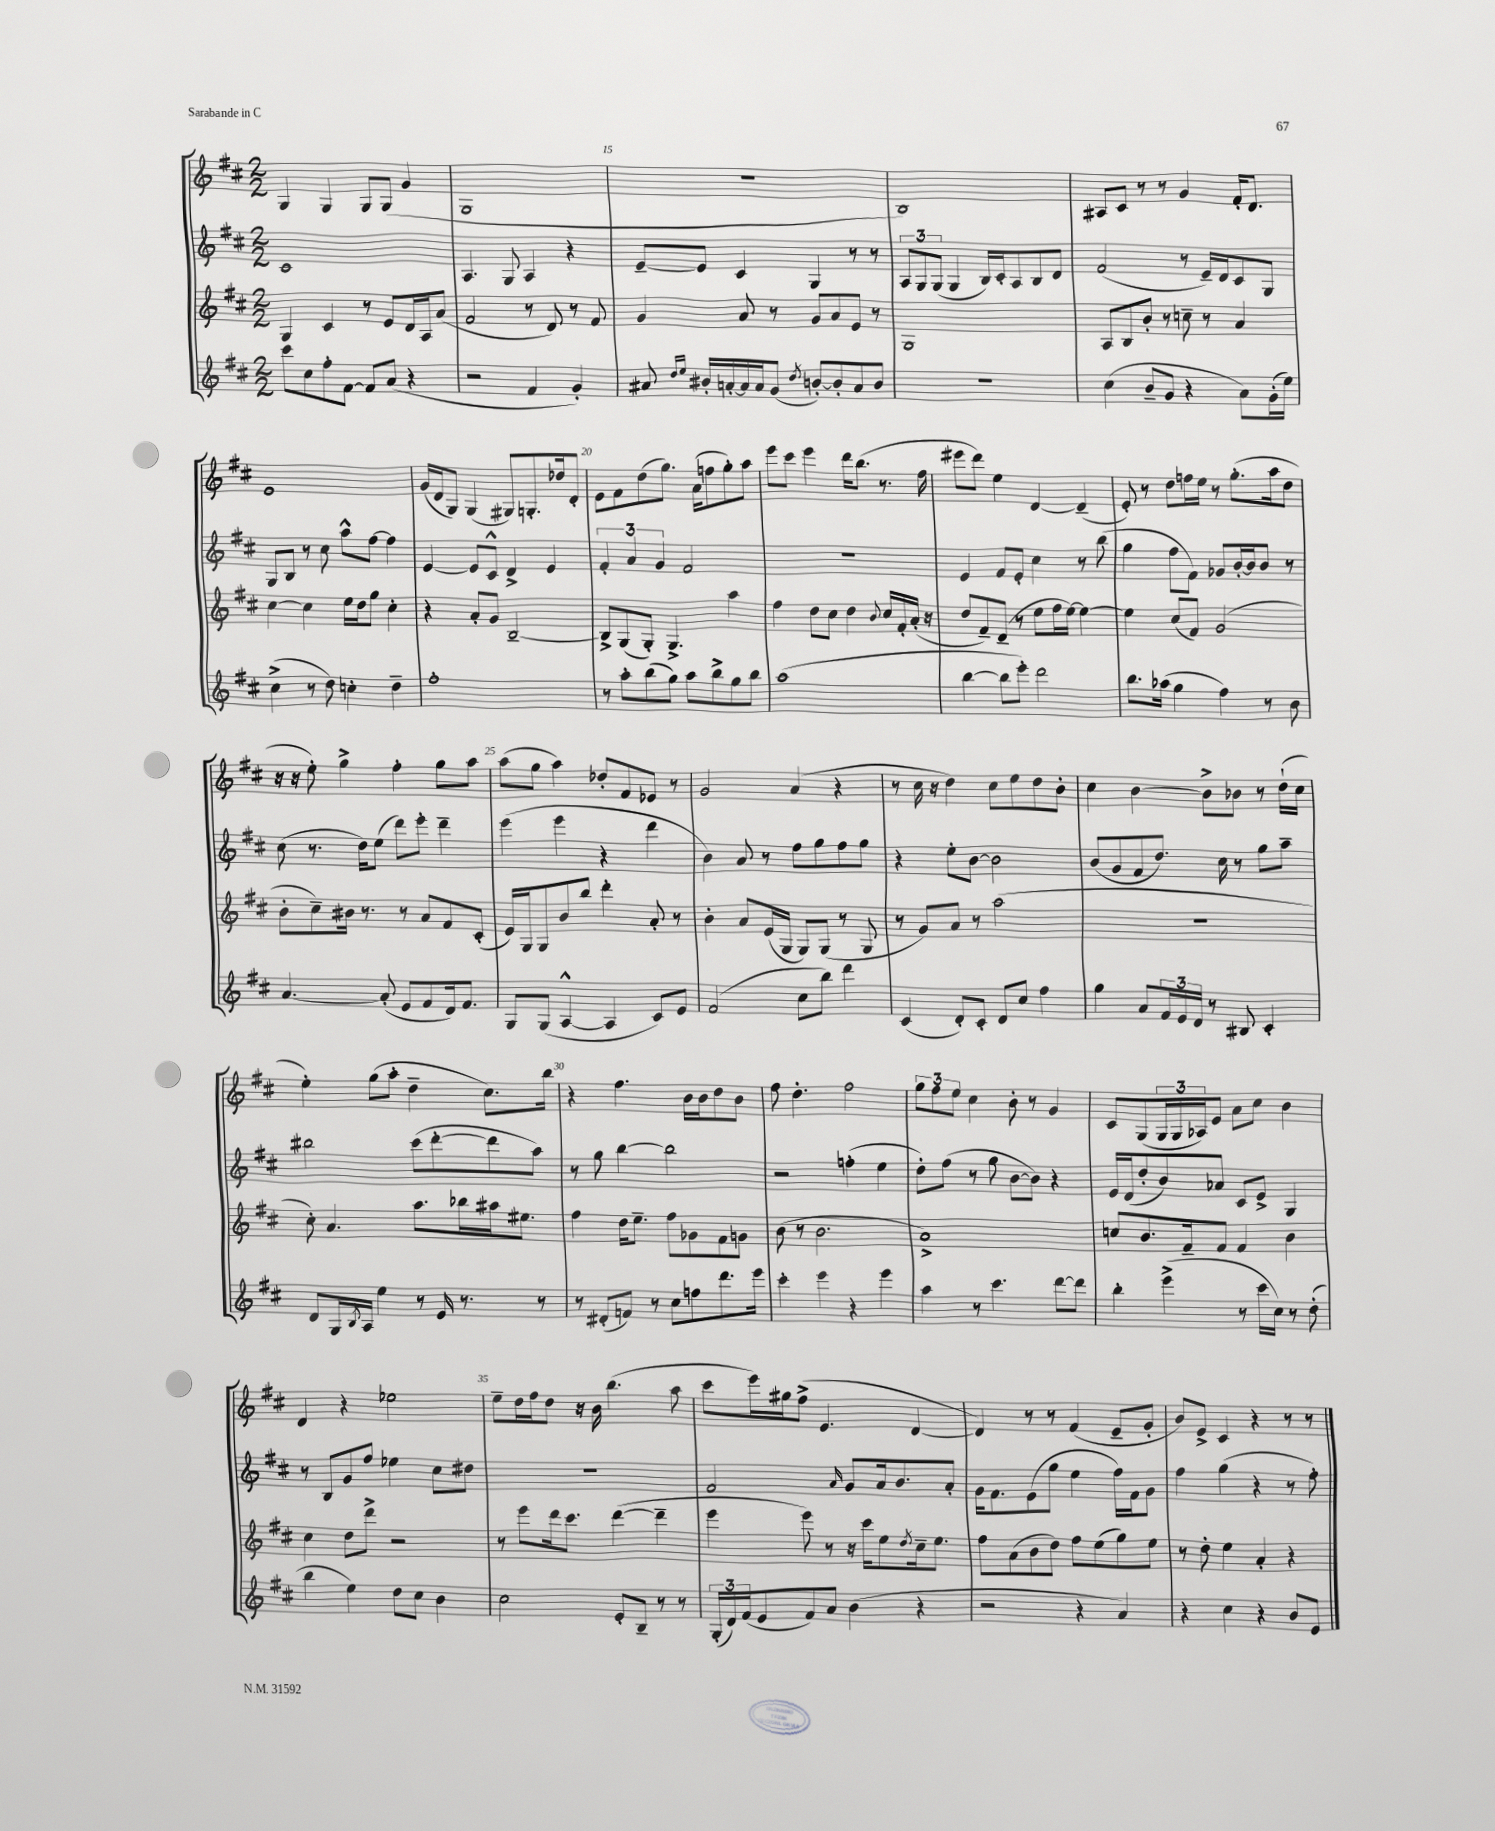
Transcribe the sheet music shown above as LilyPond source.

<<
\new StaffGroup <<
\new Staff = "s0" {
    \clef treble \key d \major \numericTimeSignature \time 2/2
    g4 g4 g8 g8( g'4 |
    g1 |
    r1 |
    b1) |
    ais8 cis'8 r8 r8 g'4 fis'16-. d'8. |
    e'1 |
    g'16( d'16 g8) g4( gis8) g8.-. des''16 d'8-. |
    e'8 fis'8 d''8( g''8.) a'16( f''8 g''8-.) a''8 |
    e'''8 cis'''8 e'''4 d'''16 b''8.( r8. fis''16 |
    eis'''8 d'''8) e''4 d'4~ d'4--( |
    e'8-.) r8 d''8 f''16 e''16 r8 g''8.-.( a''16 d''8 |
    r16 r16 e''8-.) g''4-> fis''4-. g''8 a''8 |
    a''8( g''8 a''4) des''8-. fis'8 ees'8 r8 |
    g'2 a'4( r4 |
    r8 cis''16 r16 d''4) cis''8 e''8 d''8 b'8-. |
    cis''4 b'4~ b'8-> bes'8 r8 d''16-!( cis''16 |
    e''4-.) g''8( a''8-. d''4-- cis''8.) b''16 |
    r4 fis''4. b'16 b'16 d''8 b'8 |
    fis''8 d''4.-. fis''2 |
    \tuplet 3/2 { g''8 fis''8 e''8 } cis''4 b'8-. r8 g'4 |
    cis'8 g8( \tuplet 3/2 { g16 g16 aes16) } e'8 a'8 cis''8 b'4 |
    d'4 r4 ees''2 |
    e''8-- d''16 fis''16 d''8 r16 b'16 b''4.( a''8 |
    cis'''8 e'''16) gis''16 fis''8->( e'4. d'4~ |
    d'4) r8 r8 fis'4( e'8-- g'8-. |
    b'8) e'8-> cis'4 r4 r8 r8 \bar "|." |
}
\new Staff = "s1" {
    \clef treble \key d \major \numericTimeSignature \time 2/2
    cis'1 |
    a4. g8 a4 r4 |
    e'8~-- e'8 cis'4 g4 r8 r8 |
    \tuplet 3/2 { a8 g8 g8( } g4 b16) cis'16-. a8 b8 d'8 |
    fis'2( r8 e'16--) d'16 cis'8 g8 |
    g8 b8 r8 cis''8 a''8-^ fis''8~ fis''4 |
    e'4~ e'8 cis'8-^ d'4-> e'4 |
    \tuplet 3/2 { fis'4-. a'4 g'4 } fis'2 |
    R1 |
    e'4 fis'8 e'8-. cis''4 r8 b''8( |
    g''4 fis''8 fis'8) ges'8 b'16~-. b'16 b'8 r8 |
    cis''8( r8. d''16) e''8( d'''8) e'''8-. d'''4-- |
    e'''4( e'''4 r4 d'''4 |
    b'4) a'8 r8 fis''8 g''8 fis''8 g''8 |
    r4 e''8-. b'8~ b'2 |
    b'8( g'8 fis'8 d''8.) cis''16 r8 g''8 a''8-- |
    bis''2 cis'''8( d'''8~-. d'''8 a''8) |
    r8 g''8 b''4~ b''2 |
    r2 f''4-.( e''4 |
    d''8-.) fis''8( r8 g''8 b'8~ b'8) r4 |
    e'16 d'16( d''8-. b'8) aes'8 cis'8 e'8-> g4 |
    r8 b8 g'8 fis''8 ees''4 cis''8 dis''8 |
    R1 |
    fis'2 \grace { a'16 } g'8 a'16 b'8. a'8-. |
    g'16 fis'8. e'8( g''8 e''4 fis''16) fis'16 g'8 |
    fis''4 g''4( r4 r8 fis''8-.) \bar "|." |
}
\new Staff = "s2" {
    \clef treble \key d \major \numericTimeSignature \time 2/2
    g4 cis'4 r8 e'8 d'16 a16 a'8( |
    fis'2 r8 d'8) r8 fis'8 |
    g'4 a'8 r8 g'8 a'8 e'8 r8 |
    g1 |
    a8 b8 b'8-. r8 c''8-- r8 a'4 |
    cis''4~ cis''4 e''16 d''16 g''8 cis''4-. |
    r4 a'8-. g'8 b2~-- |
    b8-> g8( g8-.) g4.-> a''4 |
    fis''4 d''8 cis''8 d''4 \appoggiatura { b'8 } cis''16 fis'16-. a'16-.( r16 |
    d''8 fis'8--) d'8--( r8 e''8 fis''16 e''16~) e''4~ |
    e''4 cis''8( fis'8) g'2( |
    b'8-. cis''8--) bis'16 r8. r8 a'8 fis'8 cis'8-.( |
    e'16) g16 g8 b'8 b''8 d'''4-. a'8-. r8 |
    b'4-. a'8 e'16( g16 g8) g8( r8 g8 |
    r8 g'8) a'8 r8 a''2( |
    r1 |
    cis''8-.) a'4. a''8. bes''16 ais''16 eis''8. |
    fis''4 d''16 e''8.-- fis''8 ges'8 fis'8 g'8 |
    b'8( r8 b'2. |
    a'1->) |
    c''8 b'8. fis'16-- fis'8 fis'4 b'4 |
    cis''4 d''8 d'''8-> r2 |
    r8 e'''8 d'''16 cis'''8. d'''4~( d'''4-- |
    e'''4 e'''8) r8 r16 cis'''16 e''8 \acciaccatura { d''8 } cis''16-- e''8. |
    fis''8 a'8( b'8 d''8) fis''8 e''8( g''8) e''8 |
    r8 d''8-. e''4 a'4-. r4 \bar "|." |
}
\new Staff = "s3" {
    \clef treble \key d \major \numericTimeSignature \time 2/2
    cis'''8 cis''8 fis''8-. fis'8~ fis'8 a'8( r4 |
    r2 fis'4 g'4-.) |
    ais'8 \grace { d''16 e''16 } bis'16-. a'16~-. a'16 a'16 g'8( \acciaccatura { d''8 } b'8~-.) b'8-. a'8 b'8 |
    R1 |
    cis''4( b'8-- g'8 r4 a'8) g'16-.( e''16) |
    cis''4->( r8 d''8) c''4-. d''4-- |
    fis''1-. |
    r8 a''8-. b''8( g''8) a''8 b''8-> g''8 b''8 |
    a''1( |
    b''4~ b''8 e'''8-.) d'''2 |
    b''8. aes''16( g''4 fis''4) r8 b'8 |
    a'4.~ a'8-.( e'8 fis'8 d'16) fis'8. |
    g8 g8( a4~-^ a4 cis'8) e'8 |
    fis'2( cis''8 b''8) d'''4 |
    cis'4( d'8-.) cis'8-. d'8 cis''8 fis''4 |
    g''4 a'8 \tuplet 3/2 { fis'16 e'16 d'16 } r8 bis8 cis'4-. |
    d'8 g16 \acciaccatura { b8 } a16 e''4 r8 e'16 r8. r8 |
    r8 dis'8-.( f'8) r8 cis''8 f''8 d'''8. e'''16 |
    cis'''4-. e'''4 r4 e'''4 |
    a''4 r8 cis'''4. d'''8~ d'''8 |
    b''4-. e'''4->( r8 cis'''16 cis''16) r8 d''8-.( |
    b''4 e''4) d''8 cis''8 b'4 |
    cis''2 e'8-. b8-- r8 r8 |
    \tuplet 3/2 { g16-.( d'16) fis'16( } e'8 fis'8) a'8 b'4( r4 |
    r2 r4 a'4) |
    r4 cis''4 r4 b'8 e'8 \bar "|." |
}
>>
>>
\layout { \context { \Score currentBarNumber = #13 \override BarNumber.break-visibility = ##(#f #t #t) barNumberVisibility = #(every-nth-bar-number-visible 5) } }
